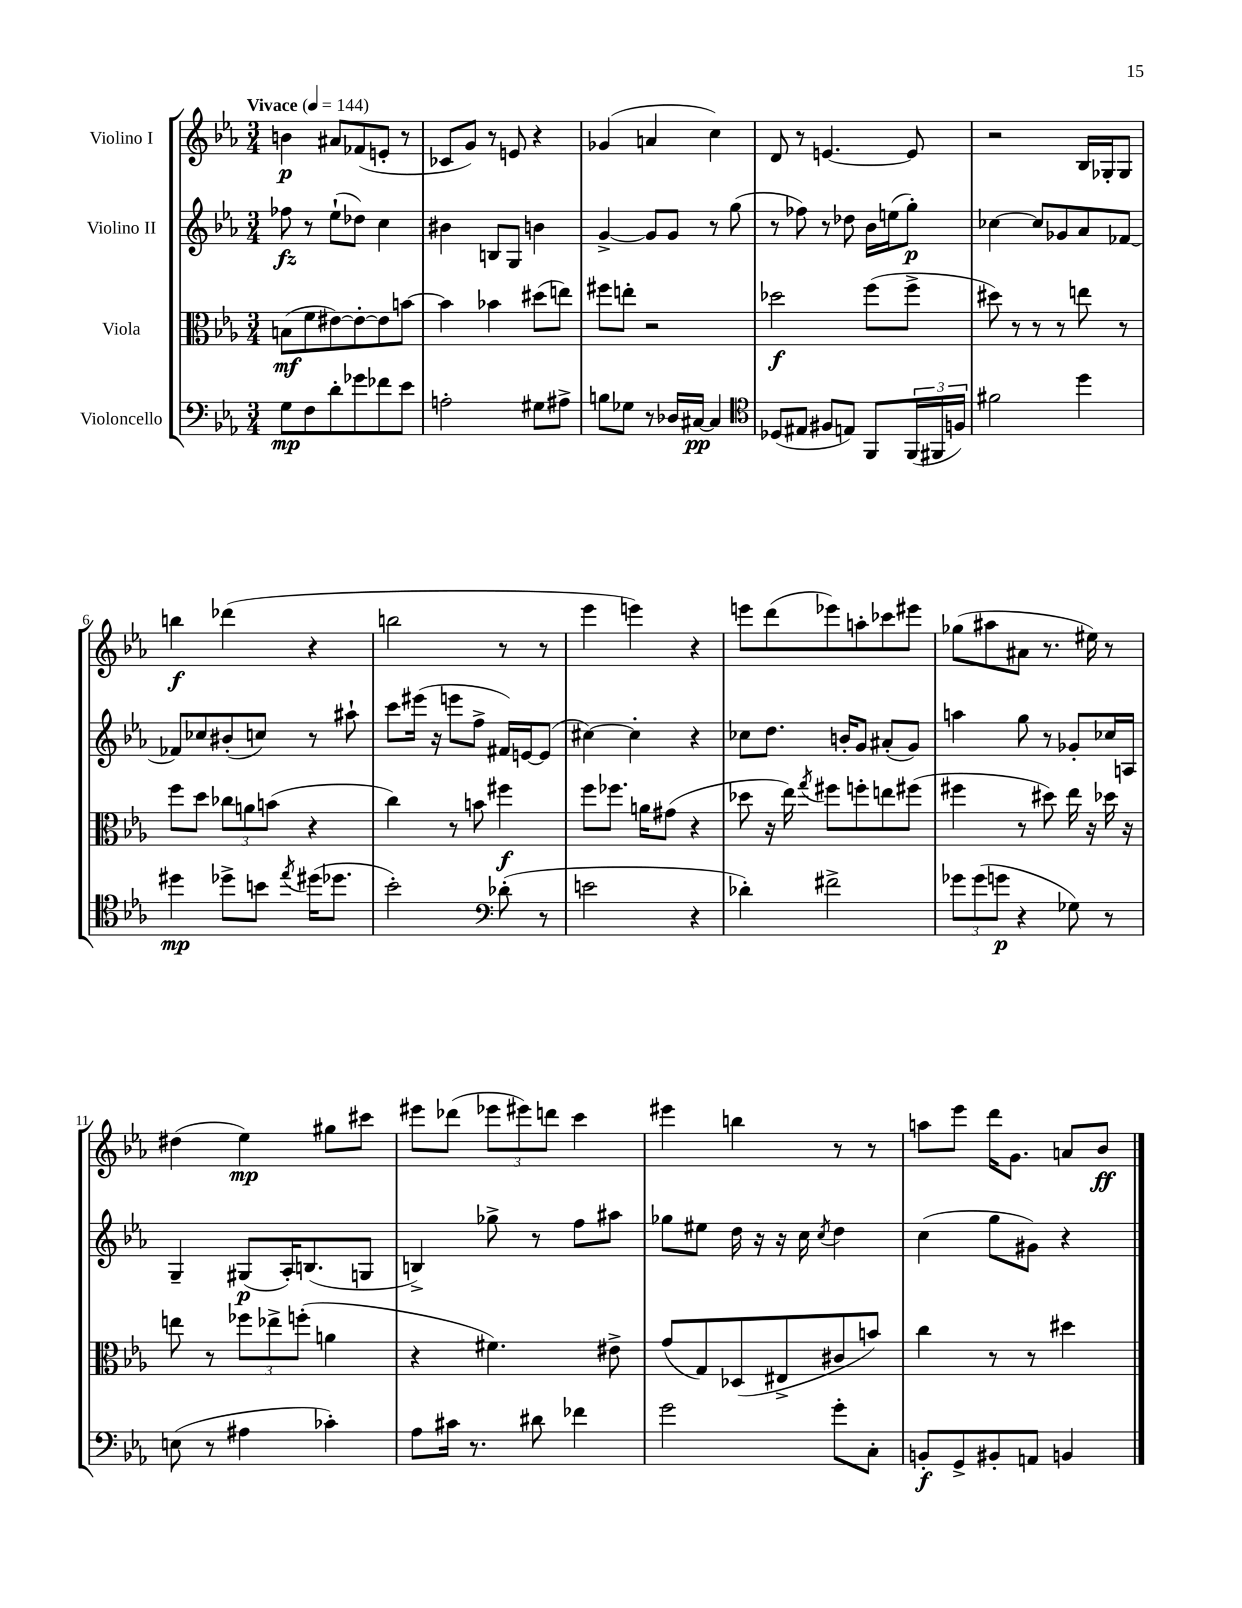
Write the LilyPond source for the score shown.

<<
\new StaffGroup <<
\new Staff = "s0" \with { instrumentName = "Violino I" } {
    \clef treble \key ees \major \numericTimeSignature \time 3/4 \tempo "Vivace" 4 = 144
    b'4\p ais'8 fes'8( e'8-. r8 |
    ces'8 g'8) r8 e'8 r4 |
    ges'4( a'4 c''4) |
    d'8 r8 e'4.~ e'8 |
    r2 bes16 ges16-. ges8 |
    b''4\f des'''4( r4 |
    b''2 r8 r8 |
    ees'''4 e'''4) r4 |
    e'''8 d'''8( ees'''8) a''8-. ces'''8 eis'''8 |
    ges''8( ais''8 ais'8 r8. eis''16) r8 |
    dis''4( ees''4\mp) gis''8 cis'''8 |
    eis'''8 des'''8( \tuplet 3/2 { ees'''8 eis'''8) d'''8 } c'''4 |
    eis'''4 b''4 r8 r8 |
    a''8 ees'''8 d'''16 g'8. a'8 bes'8\ff \bar "|." |
}
\new Staff = "s1" \with { instrumentName = "Violino II" } {
    \clef treble \key ees \major \numericTimeSignature \time 3/4
    fes''8\fz r8 ees''8-!( des''8) c''4 |
    bis'4 b8 g8 b'4 |
    g'4~-> g'8 g'8 r8 g''8( |
    r8 fes''8) r8 des''8 bes'16 e''16( g''8-.\p) |
    ces''4~ ces''8 ges'8 aes'8 fes'8~ |
    fes'8 ces''8 bis'8-.( c''8) r8 ais''8-! |
    c'''8 eis'''16( r16 e'''8 f''8-> fis'16) e'16~ e'8( |
    cis''4~) cis''4-. r4 |
    ces''8 d''8. b'16-. g'8 ais'8-.( g'8) |
    a''4 g''8 r8 ges'8-. ces''16 a16 |
    g4-- gis8\p( aes16-.) b8.( g8 |
    b4->) ges''8-> r8 f''8 ais''8 |
    ges''8 eis''8 d''16 r16 r16 c''16 \acciaccatura { c''8 } d''4 |
    c''4( g''8 gis'8) r4 \bar "|." |
}
\new Staff = "s2" \with { instrumentName = "Viola" } {
    \clef alto \key ees \major \numericTimeSignature \time 3/4
    b8\mf( f'8 eis'8~) eis'8~-. eis'8 b'8~ |
    b'4 bes'4 dis''8( e''8) |
    fis''8 e''8-. r2 |
    des''2\f f''8( f''8-> |
    dis''8) r8 r8 r8 e''8 r8 |
    f''8 d''8 \tuplet 3/2 { ces''8 a'8 b'8( } r4 |
    c''4) r8 b'8 fis''4\f |
    f''8 fes''8. a'16 gis'8( r4 |
    des''8 r16 ees''16) \acciaccatura { g''8 } fis''8 f''8-. e''8 fis''8( |
    fis''4 r8 dis''8) ees''16 r16 des''16 r16 |
    e''8 r8 \tuplet 3/2 { fes''8 ees''8-> f''8-.( } a'4 |
    r4 fis'4.) eis'8-> |
    g'8( g8) des8( eis8-> cis'8 b'8) |
    c''4 r8 r8 dis''4 \bar "|." |
}
\new Staff = "s3" \with { instrumentName = "Violoncello" } {
    \clef bass \key ees \major \numericTimeSignature \time 3/4
    g8\mp f8 d'8-. ges'8 fes'8 ees'8 |
    a2-. gis8 ais8-> |
    b8 ges8 r8 des16 cis16~\pp cis4 |
    \clef tenor des8( eis8 fis8 e8) f,8 \tuplet 3/2 { f,16( fis,16 f16) } |
    fis'2 d''4 |
    dis''4\mp des''8-> b'8 \acciaccatura { ees''8 } dis''16( des''8. |
    bes'2-.) \clef bass des'8-.( r8 |
    e'2 r4 |
    des'4-.) fis'2-> |
    \tuplet 3/2 { ges'8 ges'8( g'8\p } r4 ges8) r8 |
    e8( r8 ais4 ces'4-.) |
    aes8 cis'16 r8. dis'8 fes'4 |
    g'2 g'8-. c8-. |
    b,8-.\f g,8-> bis,8-. a,8 b,4 \bar "|." |
}
>>
>>
